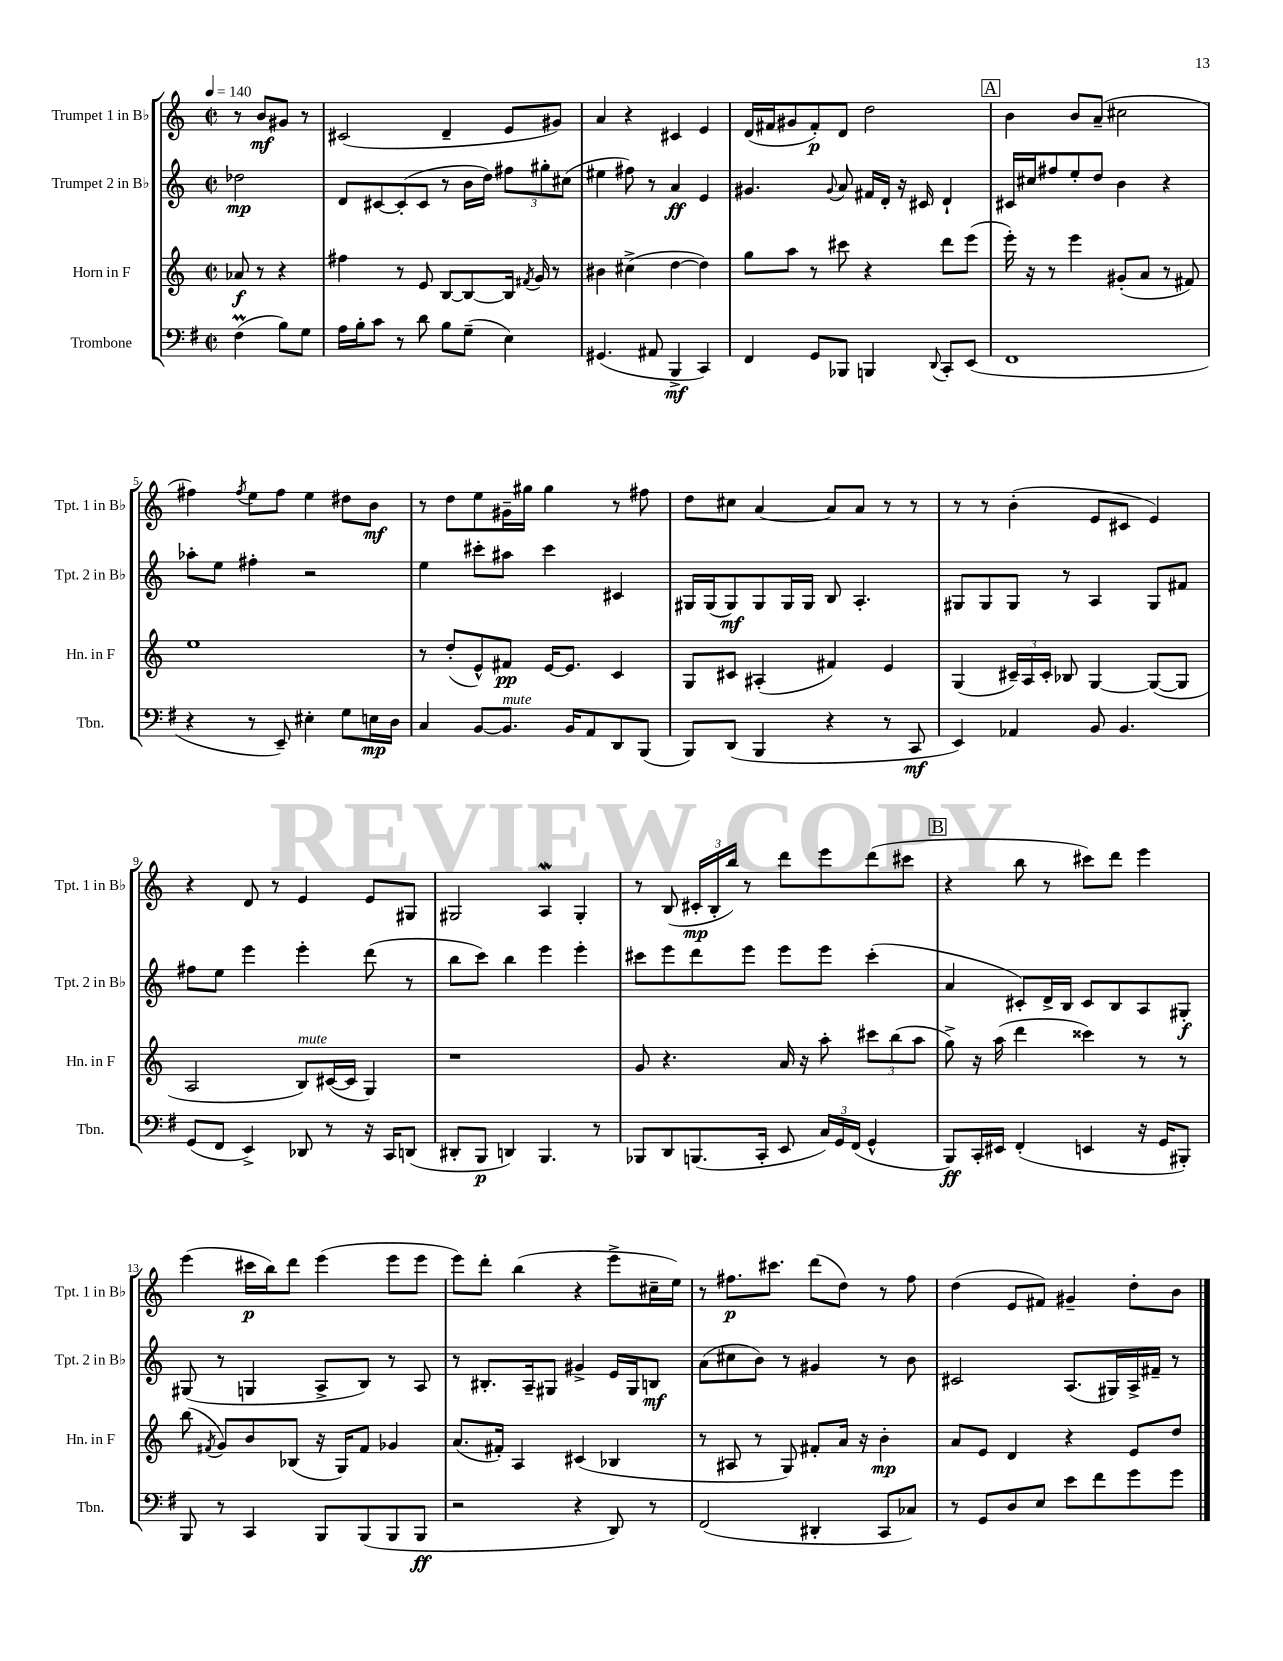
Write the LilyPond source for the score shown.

<<
\new StaffGroup <<
\new Staff = "s0" \with { instrumentName = "Trumpet 1 in Bb" shortInstrumentName = "Tpt. 1 in Bb" } {
    \clef treble \key c \major \defaultTimeSignature \time 2/2 \partial 2 \tempo 4 = 140
    \autoBeamOff r8 b'8[\mf gis'8] r8 |
    cis'2( d'4-- e'8[ gis'8]) |
    a'4 r4 cis'4 e'4 |
    d'16[( fis'16 gis'8 fis'8-.\p) d'8] d''2 |
    \mark \markup { \box "A" } b'4 b'8[ a'8]--( cis''2 |
    fis''4) \acciaccatura { fis''8 } e''8[ fis''8] e''4 dis''8[ b'8]\mf |
    r8 d''8[ e''8 gis'16-- gis''16] gis''4 r8 fis''8 |
    d''8[ cis''8] a'4~ a'8[ a'8] r8 r8 |
    r8 r8 b'4-.( e'8[ cis'8] e'4) |
    r4 d'8 r8 e'4 e'8[ gis8] |
    gis2 a4\mordent gis4-. |
    r8 b8( \tuplet 3/2 { cis'16[-.\mp b16-. b''16]) } r8 d'''8[ e'''8 d'''8( cis'''8] |
    \mark \markup { \box "B" } r4 b''8 r8 cis'''8[) d'''8] e'''4 |
    e'''4( cis'''16[\p b''16) d'''8] e'''4( e'''8[ e'''8] |
    e'''8[) d'''8]-. b''4( r4 e'''8[-> cis''16-- e''16]) |
    r8 fis''8.[\p cis'''8.] d'''8[( d''8]) r8 fis''8 |
    d''4( e'8[ fis'8]) gis'4-- d''8[-. b'8] \bar "|." |
}
\new Staff = "s1" \with { instrumentName = "Trumpet 2 in Bb" shortInstrumentName = "Tpt. 2 in Bb" } {
    \clef treble \key c \major \defaultTimeSignature \time 2/2 \partial 2
    \autoBeamOff des''2\mp |
    d'8[ cis'8~ cis'8-.( cis'8] r8 b'16[ d''16]) \tuplet 3/2 { fis''8[ gis''8-. cis''8]( } |
    eis''4 fis''8) r8 a'4\ff e'4 |
    gis'4. \appoggiatura { gis'8 } a'8 fis'16[ d'16]-. r16 cis'16 d'4-! |
    \mark \markup { \box "A" } cis'16[ cis''16 fis''8 e''8-. d''8] b'4 r4 |
    aes''8[-. e''8] fis''4-. r2 |
    e''4 cis'''8[-. ais''8] cis'''4 cis'4 |
    gis16[ gis16( gis8\mf) gis8 gis16 gis16] b8 a4.-. |
    gis8[ gis8 gis8] r8 a4 gis8[ fis'8] |
    fis''8[ e''8] e'''4 e'''4-. d'''8( r8 |
    b''8[ c'''8]) b''4 e'''4 e'''4-. |
    cis'''8[ e'''8 d'''8 e'''8] e'''8[ e'''8] cis'''4-.( |
    \mark \markup { \box "B" } a'4 cis'8[-.) d'16-> b16] cis'8[ b8 a8 gis8]-.\f |
    gis8( r8 g4 a8[-> b8]) r8 a8 |
    r8 bis8.[-. a16-- gis8] gis'4-> e'16[ gis16 b8]\mf |
    a'8[( cis''8 b'8]) r8 gis'4 r8 b'8 |
    cis'2 a8.[( gis16) a16-> fis'16]-- r8 \bar "|." |
}
\new Staff = "s2" \with { instrumentName = "Horn in F" shortInstrumentName = "Hn. in F" } {
    \clef treble \key c \major \defaultTimeSignature \time 2/2 \partial 2
    \autoBeamOff aes'8\f r8 r4 |
    fis''4 r8 e'8 b8[~ b8~ b16] \acciaccatura { fis'8 } g'16 r8 |
    bis'4 cis''4->( d''4~ d''4) |
    g''8[ a''8] r8 cis'''8 r4 d'''8[ e'''8]( |
    \mark \markup { \box "A" } e'''16-.) r16 r8 e'''4 gis'8[-.( a'8] r8 fis'8) |
    e''1 |
    r8 d''8[-.( e'8-^) fis'8]\pp e'16[~ e'8.] c'4 |
    g8[ cis'8] ais4-.( fis'4) e'4 |
    g4( \tuplet 3/2 { cis'16[--) a16 cis'16]-. } bes8 g4~ g8[~( g8] |
    a2 b8[^\markup { \italic "mute" }) cis'16~( cis'16] g4) |
    r1 |
    g'8 r4. a'16 r16 a''8-. \tuplet 3/2 { cis'''8[ b''8( a''8] } |
    \mark \markup { \box "B" } g''8->) r16 a''16( d'''4 cisis'''4) r8 r8 |
    b''8( \acciaccatura { fis'8 } g'8[) b'8 bes8]( r16 g16[) fis'8] ges'4 |
    a'8.[( fis'16]-.) a4 cis'4( bes4 |
    r8 ais8 r8 g8) fis'8[-. a'16] r16 b'4-.\mp |
    a'8[ e'8] d'4 r4 e'8[ d''8] \bar "|." |
}
\new Staff = "s3" \with { instrumentName = "Trombone" shortInstrumentName = "Tbn." } {
    \clef bass \key g \major \defaultTimeSignature \time 2/2 \partial 2
    \autoBeamOff fis4\prall( b8[) g8] |
    a16[ b16-. c'8] r8 d'8 b8[ g8]--( e4) |
    gis,4.( ais,8 b,,4->\mf c,4) |
    fis,4 g,8[ bes,,8] b,,4 \appoggiatura { d,8 } c,8[-. e,8]( |
    \mark \markup { \box "A" } fis,1 |
    r4 r8 e,8--) eis4-. g8[ e16\mp d16] |
    c4 b,8[~ b,8.]^\markup { \italic "mute" } b,16[ a,8 d,8 b,,8]( |
    b,,8[) d,8]( b,,4 r4 r8 c,8\mf |
    e,4) aes,4 b,8 b,4. |
    g,8[( fis,8] e,4->) des,8 r8 r16 c,16[ d,8]( |
    dis,8[-. b,,8]\p d,4) b,,4. r8 |
    bes,,8[ d,8 b,,8.( c,16]-. e,8 \tuplet 3/2 { c16[) g,16 fis,16]( } g,4-^ |
    \mark \markup { \box "B" } b,,8[\ff) c,16-. eis,16] fis,4-.( e,4 r16 g,16[ bis,,8]-.) |
    b,,8 r8 c,4 b,,8[ b,,8( b,,8 b,,8]\ff |
    r2 r4 d,8) r8 |
    fis,2( dis,4-. c,8[ ces8]) |
    r8 g,8[ d8 e8] e'8[ fis'8 g'8 g'8] \bar "|." |
}
>>
>>
